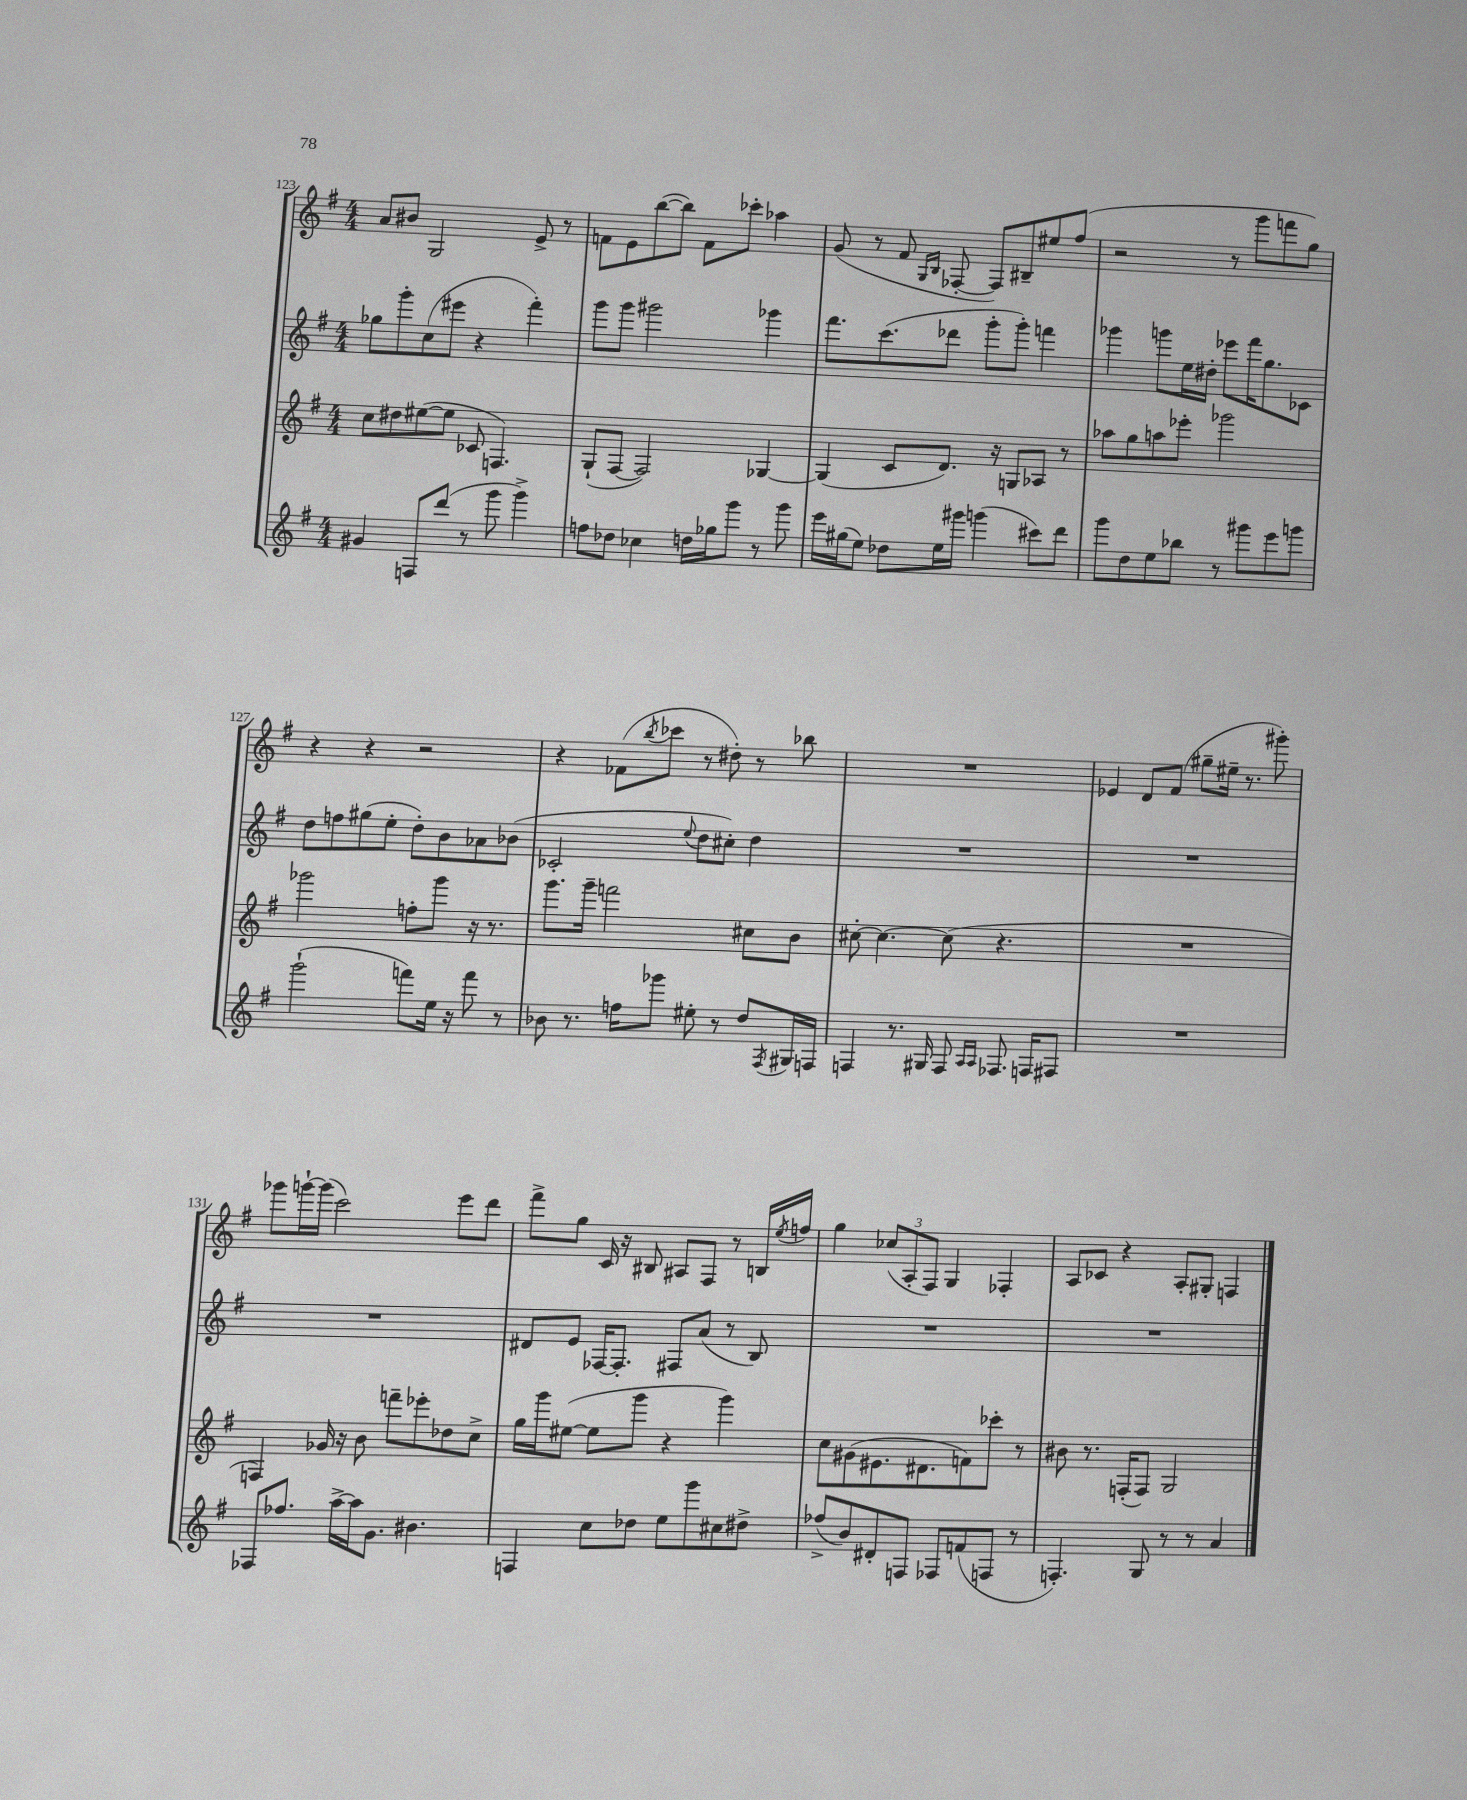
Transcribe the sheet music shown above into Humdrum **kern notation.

**kern	**kern	**kern	**kern
*part4	*part3	*part2	*part1
*staff4	*staff3	*staff2	*staff1
*clefG2	*clefG2	*clefG2	*clefG2
*k[f#]	*k[f#]	*k[f#]	*k[f#]
*M4/4	*M4/4	*M4/4	*M4/4
=123	=123	=123	=123
4g#X/	8cc\L	8gg-X\L	8a/L
.	8dd#X\	8ggg'\	8b#X/J
8Fn/L	([8ee#X\	(8cc\	2G/
(8ddd/J	8ee#\J]	8eee#X\J	.
8r	8c-X/	4r	.
8ggg\	4.Fn/)	.	.
4ggg^\)	.	4fff#'\)	8e^/
.	.	.	8r
=124	=124	=124	=124
8ffn\L	(8G`/L	8ggg\L	8fn\L
8dd-X\J	[8F#/J	8ggg\J	8e\
4cc-X\	2F#/])	2ggg#X\	([8bb\
.	.	.	8bb\J])
16ddn\LL	.	.	8f\L
16gg-X\J	.	.	.
8ggg\J	.	.	8ccc-X'\J
8r	[4G-X/	4ggg-X\	4aa-X\
8ggg\	.	.	.
=125	=125	=125	=125
16eee\LL	(4G-/]	8.fff#\L	(8g/
(16gg#X\J	.	.	.
8ee\J)	.	.	8r
.	.	(8.ccc\	.
8dd-X\L	8c/L	.	8f#/
.	.	.	16qqG/LL
.	.	.	16qqB/JJ
16ee\L	8.d/J)	8ddd-X\J	[8F-X'/
16ggg#X\JJ	.	.	.
(4gggn\	.	8ggg'\L	8F-/L])
.	16r	.	.
.	8Gn/L	8ggg'\J)	8B#X~/
8ccc#X\L)	8A-X/J	4fffn\	8ee#X/
8ddd\J	8r	.	(8ff#/J
=126	=126	=126	=126
8ggg\L	8aa-X\L	4ggg-X\	2r
8dd\	8gg\	.	.
8ee\	8aan\	8gggn\L	.
8bb-X\J	8eee-X'\J	16ee\L	.
.	.	16dd#X'\JJ	.
8r	2ggg-X\	8eee-X\L	8r
8ggg#X\L	.	16fff#\K	8ggg\L
.	.	8.gg\	.
8eee\	.	.	8fffn\
8gggn\J	.	8c-X\J	8gg\J)
!!LO:LB:g=z
=127	=127	=127	=127
(2ggg`\	2ggg-X\	8dd\L	4r
.	.	8ffn\	.
.	.	(8gg#X\	4r
.	.	8ee'\J	.
8fffn\L)	8ffn'\L	8dd'\L)	2r
16ee\Jk	8ggg-\J	8b\	.
16r	.	.	.
8fff\	16r	8a-X\	.
.	8.r	.	.
8r	.	(8b-X\J	.
=128	=128	=128	=128
8b-X\	8.ggg\L	2c-X'/	4r
8.r	.	.	.
.	16ggg~\Jk	.	.
.	2fffn\	.	(8f-X\L
16ffn\KL	.	.	.
.	.	.	8qbb/
8ggg-X\J	.	.	8ccc-X\J
.	.	8qqee/	.
8ee#X'\	.	8dd\L	8r
8r	.	8cc#X'\J)	8dd#X'\)
8dd/L	8cc#X\L	4dd\	8r
8qF#/	.	.	.
16G#X/L	8b\J	.	8bb-X\
16Fn/JJ	.	.	.
=129	=129	=129	=129
4Fn/	[8cc#X'\	1r	1r
.	4.cc#\_	.	.
8.r	.	.	.
16G#X/	.	.	.
8F/	(8cc#\]	.	.
16qqA/LL	.	.	.
16qqA/JJ	.	.	.
8.F-X/	4.r	.	.
16Fn/KL	.	.	.
8F#X/J	.	.	.
=130	=130	=130	=130
1r	1r	1r	4e-X/
.	.	.	8d/L
.	.	.	(8f#/J
.	.	.	8gg#X~\L
.	.	.	16ee#X~\Jk
.	.	.	8.r
.	.	.	8ggg#X'\)
!!LO:LB:g=z
=131	=131	=131	=131
8F-X/L	4Fn/)	1r	8ggg-X\L
8.ff-X/J	.	.	[16gggn`\L
.	.	.	(16ggg\JJ]
.	16g-X/	.	2ccc\)
[16aa^\LL	16r	.	.
16aa\J]	8b\	.	.
8.g\J	.	.	.
.	8fffn~\L	.	.
4.b#X\	8eee-X'\	.	.
.	8dd-X\	.	8eee\L
.	8cc^\J	.	8ddd\J
=132	=132	=132	=132
4Fn/	16gg\LL	8d#X/L	8fff#^\L
.	16ggg\J	.	.
.	([8ee#X\J	8e/J	8gg\J
8cc\L	8ee#\L]	[16F-X/KL	16c/
.	.	8.F-'/J]	16r
8dd-X\J	8ggg\J	.	8B#X/
8ee\L	4r	8F#X/L	8A#X/L
8ggg\	.	(8a/J	8F#/J
8cc#X\	4ggg\)	8r	8r
8dd#X^\J	.	8B/)	16Bn/LL
.	.	.	8qee/
.	.	.	16ffn/JJ
=133	=133	=133	=133
(8ff-X^/L	8cc\L	1r	4gg\
8b/)	(8g#X\	.	.
8d#X'/	8.e#X\	.	(12cc-X/L
.	.	.	12A'/
8Fn/J	.	.	.
.	.	.	12F#/J)
.	8.d#X\	.	.
8F-X/L	.	.	4G/
(8fn/	8fn\)	.	.
8Fn/J	8ccc-X'\J	.	4F-X'/
8r	8r	.	.
=134	=134	=134	=134
4.Fn'/)	8b#X\	1r	8A/L
.	8.r	.	8c-X/J
.	.	.	4r
.	(16Fn'/KL	.	.
8G/	8F/J)	.	.
8r	2G/	.	8A'/L
8r	.	.	8G#X'/J
4a/	.	.	4Fn/
==	==	==	==
*-	*-	*-	*-
